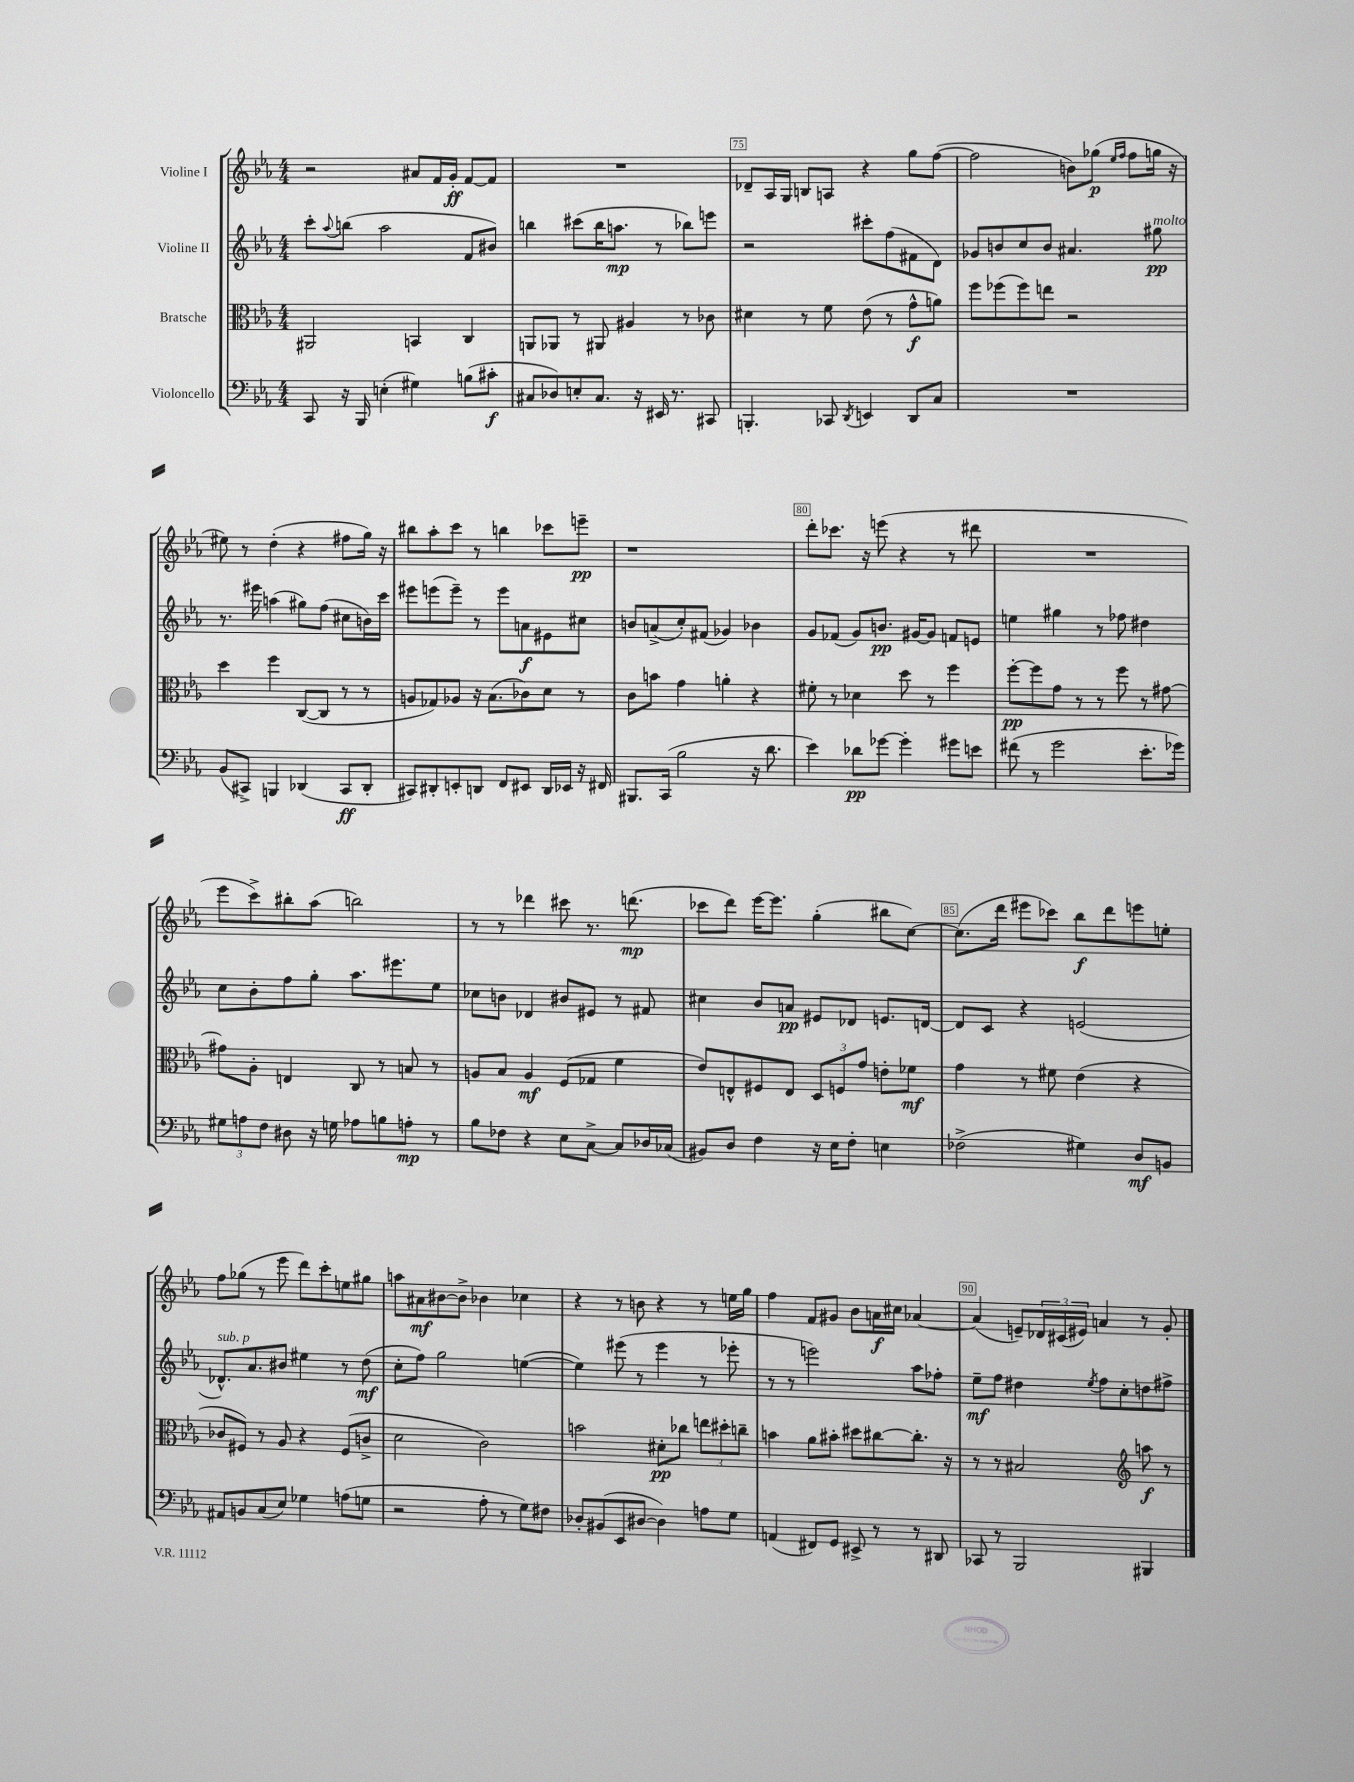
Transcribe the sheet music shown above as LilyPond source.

<<
\new StaffGroup <<
\new Staff = "s0" \with { instrumentName = "Violine I" } {
    \clef treble \key ees \major \numericTimeSignature \time 4/4
    r2 ais'8 f'16 g'16-.\ff f'8~ f'8 |
    R1 |
    des'8-- aes16 g16 b8 a8 r4 g''8 f''8~( |
    f''2 b'8) ges''8\p( \grace { ees''16 f''16 } f''8 g''16 r16 |
    eis''8) r8 d''4-.( r4 fis''8 g''16) r16 |
    bis''8 aes''8-. c'''8 r8 b''4 ces'''8 e'''8--\pp |
    r1 |
    d'''8-. ces'''8. r16 e'''8( r4 r8 dis'''8 |
    R1 |
    ees'''8 c'''8->) bis''8-. aes''8( b''2) |
    r8 r8 des'''4 cis'''8 r8. d'''8.\mp( |
    ces'''8 d'''8) ees'''16~ ees'''8. g''4-.( bis''8 c''8~) |
    c''8.( d'''16 eis'''8 ces'''8) bes''8\f d'''8 e'''8 e''8-. |
    f''8 ges''8( r8 ees'''8 d'''8) c'''8-. e''8 gis''8 |
    a''8 ais'8\mf bis'8~ bis'8-> bes'4 ces''4 |
    r4 r8 b'8 r4 r8 e''16 g''16 |
    f''4 f'8 gis'8 bes'8 a'16\f cis''16 aes'4~ |
    aes'4( e'8--) \tuplet 3/2 { des'16 cis'16( eis'16) } a'4 r8 g'8-. \bar "|." |
}
\new Staff = "s1" \with { instrumentName = "Violine II" } {
    \clef treble \key ees \major \numericTimeSignature \time 4/4
    c'''8-. \appoggiatura { aes''8 } b''8( aes''2 f'8 bis'8) |
    b''4 cis'''8( b''16 a''8.\mp r8 bes''8) e'''8 |
    r2 cis'''8-. f''8( fis'8 d'8) |
    ges'8 b'8 c''8 b'8 ais'4. gis''8\pp^\markup { \italic "molto" } |
    r8. eis'''16 a''4( gis''8) f''8( cis''8 b'16) c'''16 |
    eis'''8 e'''8( e'''8--) r8 e'''8 a'8\f eis'8 cis''8 |
    b'8 a'8->( c''8-.) fis'8( ges'4) bes'4 |
    g'8 fes'8( g'8) b'8.\pp gis'16~ gis'8 f'8 e'8 |
    e''4 gis''4 r8 fes''8 dis''4 |
    c''8 bes'8-. f''8 g''8-. aes''8. eis'''8. ees''8 |
    ces''8 b'8 des'4 bis'8 eis'8 r8 fis'8 |
    cis''4 bes'8 a'8\pp eis'8 des'8 e'8. d'16~ |
    d'8 c'8 r4 e'2( |
    des'8.-^^\markup { \italic "sub. p" }) aes'8. bis'8 eis''4 r8 d''8\mf( |
    c''8-. f''8) g''2 e''4~( |
    e''4) eis'''8( r8 eis'''4 r8 ees'''8-. |
    r8 r8 e'''2) aes''8 fes''8-. |
    ees''8--\mf f''8 dis''4 \acciaccatura { ees''8 } f''8 c''8-. d''8 fis''8-> \bar "|." |
}
\new Staff = "s2" \with { instrumentName = "Bratsche" } {
    \clef alto \key ees \major \numericTimeSignature \time 4/4
    ais,2 b,4 c4 |
    a,8 aes,8 r8 ais,8 ais4 r8 ces'8 |
    dis'4 r8 f'8 ees'8( r8 g'8-^\f a'8) |
    f''8 fes''8( fes''8) e''8 r2 |
    d''4 f''4 c8~( c8 r8 r8 |
    a8 ges8) aes8 r16 bes8.( ces'8) d'8 r8 |
    c'8 b'8 g'4 a'4-. r4 |
    fis'8-. r8 des'4 d''8 r8 f''4 |
    f''8~-.\pp f''8 g'8 r8 r8 f''8 r8 gis'8~ |
    gis'8 aes8-. e4 c8 r8 b8 r8 |
    a8 bes8 a4\mf f8( ges8 f'4 |
    ees'8) e8-^ fis8 e8 \tuplet 3/2 { d8 f8 g'8 } e'8-. fes'8\mf |
    g'4 r8 fis'8 ees'4( r4 |
    ces'8 fis8) r8 aes8 r4 fis8( c'8-> |
    d'2 c'2) |
    b'2 dis'8-.\pp ces''8 \tuplet 3/2 { e''8 dis''8-. c''8-- } |
    b'4 aes'8 bis'8-. dis''8 cis''8~ cis''8.-. r16 |
    r8 r8 bis2 \clef treble a''8\f r8 \bar "|." |
}
\new Staff = "s3" \with { instrumentName = "Violoncello" } {
    \clef bass \key ees \major \numericTimeSignature \time 4/4
    c,8 r16 bes,,16 e4-.( gis4) b8( cis'8-.\f |
    cis8 des8) e8-. cis8. r16 eis,16 r8. cis,8 |
    b,,4.-. ces,8 \acciaccatura { d,8 } e,4 d,8 c8 |
    R1 |
    bes,8( cis,8->) b,,4 des,4( cis,8\ff des,8-. |
    cis,8) dis,8-. e,8-. d,8 f,8 eis,8 d,16 ees,16 r16 fis,16 |
    bis,,8. c,16( bes2 r16 d'8. |
    ees'4) des'8\pp ges'8~ ges'4-. gis'8 e'8 |
    fis'8( r8 g'2 ees'8.-. ges'16) |
    \tuplet 3/2 { gis8 a8 f8 } dis8 r16 g16 aes8 b8 a8-.\mp r8 |
    bes8 fes8 r4 ees8 c8~-> c8 des16 ces16( |
    bis,8) d8 f4 r16 ees16 f8-. e4 |
    fes2->( gis4) d8\mf b,8 |
    ais,8 b,8 c8( ees8) ges4 a8( g8 |
    r2 aes8-. r8 g8) fis8 |
    des8-. bis,8( ees,8 dis8~ dis4) a8 g8 |
    a,4( fis,8) g,8 eis,8-> r8 r8 dis,8 |
    ces,8 r8 bes,,2 bis,,4 \bar "|." |
}
>>
>>
\layout { \context { \Score currentBarNumber = #73 \override BarNumber.break-visibility = ##(#f #t #t) barNumberVisibility = #(every-nth-bar-number-visible 5) \override BarNumber.stencil = #(make-stencil-boxer 0.1 0.3 ly:text-interface::print) } }
